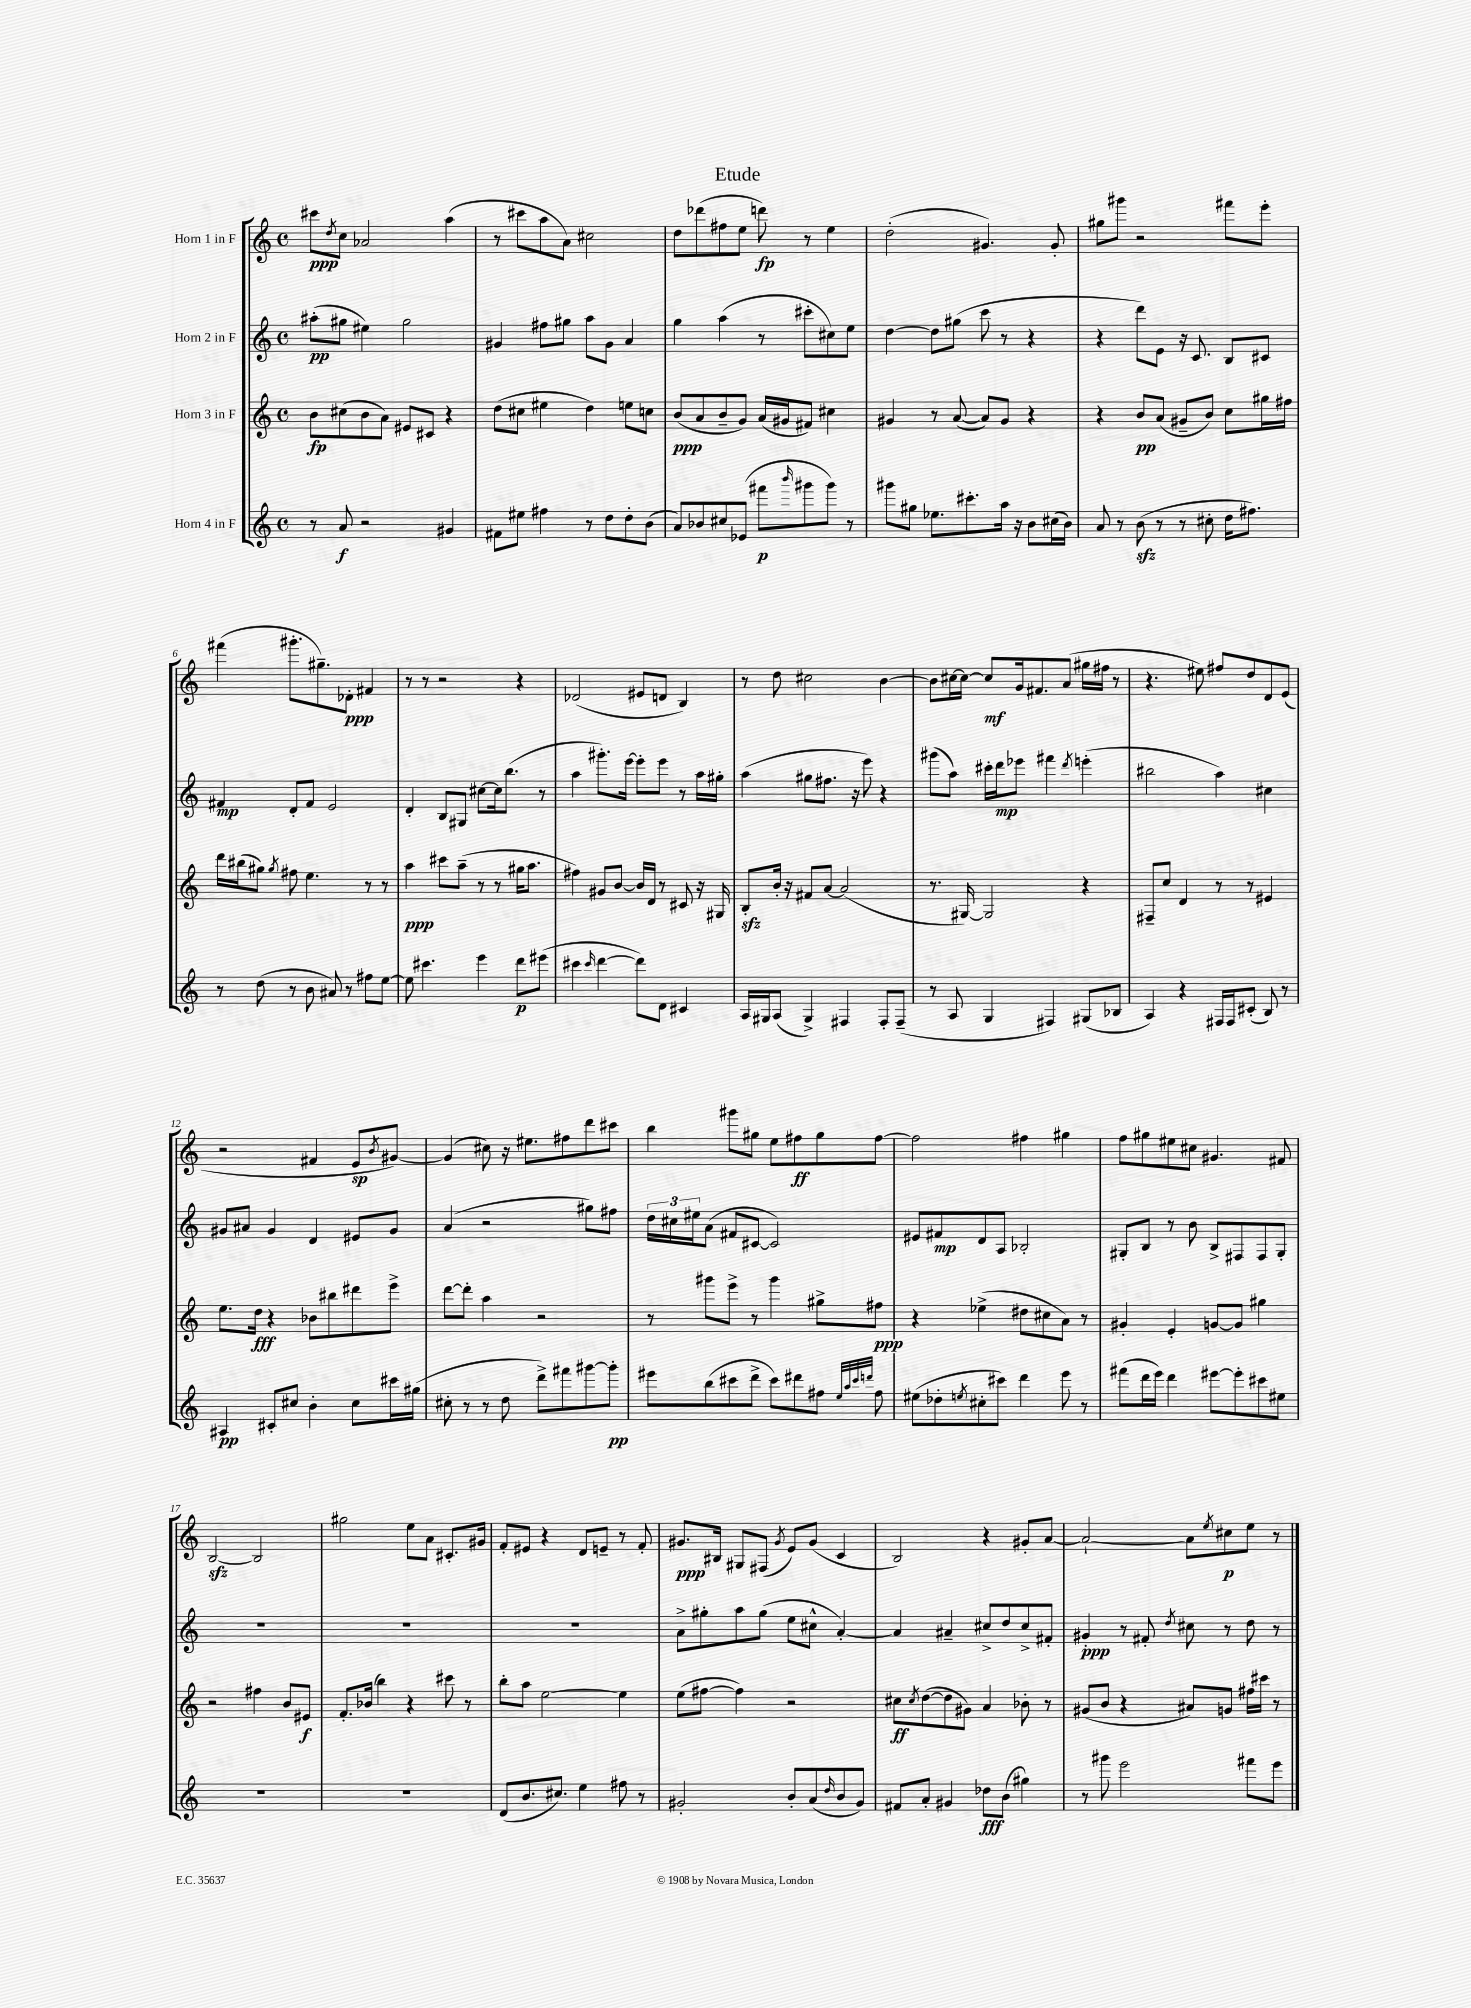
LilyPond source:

\header { title = "Etude" }
<<
\new StaffGroup <<
\new Staff = "s0" \with { instrumentName = "Horn 1 in F" } {
    \clef treble \key c \major \defaultTimeSignature \time 4/4
    cis'''8\ppp \acciaccatura { d''8 } c''8 aes'2 a''4( |
    r8 cis'''8 a''8 a'8) cis''2 |
    d''8 des'''8( fis''8 e''8 d'''8\fp) r8 e''4 |
    d''2-.( gis'4.) gis'8-. |
    gis''8 gis'''8 r2 fis'''8 e'''8-. |
    fis'''4( gis'''8.-. gis''8.--) des'8-.\ppp fis'4 |
    r8 r8 r2 r4 |
    des'2( eis'8 d'8 b4) |
    r8 d''8 cis''2 b'4~ |
    b'8 cis''16~ cis''16~ cis''8\mf g'16 fis'8. a'8( gis''16 fis''16 r8 |
    r4. eis''8) fis''8 d''8 d'8 e'8( |
    r2 fis'4 e'8\sp \acciaccatura { b'8 } gis'8~) |
    gis'4( cis''8) r16 eis''8. fis''8 d'''8 cis'''8 |
    b''4 gis'''8 gis''8 e''8 fis''8\ff gis''8 fis''8~ |
    fis''2 fis''4 gis''4 |
    f''8 gis''8 eis''8 cis''8 gis'4. fis'8 |
    b2~\sfz b2 |
    gis''2 e''8 a'8 cis'8.-. gis'16 |
    f'8-. eis'8 r4 d'8 e'8-- r8 f'8-. |
    gis'8.\ppp bis16 gis8 fis8( \acciaccatura { gis'8 } e'8) gis'8( c'4 |
    b2) r4 gis'8-. a'8~ |
    a'2~-! a'8 \acciaccatura { e''8 } cis''8\p e''8 r8 \bar "|." |
}
\new Staff = "s1" \with { instrumentName = "Horn 2 in F" } {
    \clef treble \key c \major \defaultTimeSignature \time 4/4
    ais''8-.\pp( gis''8 eis''4) gis''2 |
    gis'4 fis''8 gis''8 a''8 gis'8 a'4 |
    g''4 a''4( r8 cis'''8-. cis''8) e''8 |
    d''4~ d''8 gis''8( c'''8 r8 r4 |
    r4 d'''8) e'8 r16 c'8. b8 cis'8 |
    fis'4\mp d'8-. fis'8 e'2 |
    d'4-. b8 gis8 cis''8~ cis''16 b''8.( r8 |
    a''4 gis'''8.-.) e'''16~ e'''8-. e'''8 r8 a''16 gis''16-. |
    a''4( gis''8 fis''8. r16 e'''8) r4 |
    gis'''8( a''8) cis'''16-. d'''16\mp ees'''8 fis'''4 \acciaccatura { d'''8 } e'''4-.( |
    bis''2 a''4) cis''4 |
    gis'8 ais'8 gis'4 d'4 eis'8 gis'8 |
    a'4( r2 gis''8) fis''8 |
    \tuplet 3/2 { d''16 cis''16 eis''16 } a'8( fis'8 cis'8~ cis'2) |
    eis'8 fis'8\mp d'8 a8 bes2-. |
    gis8-. b8 r8 b'8 b8-> fis8 fis8 gis8-. |
    R1 |
    R1 |
    R1 |
    a'8-> gis''8-. a''8 gis''8( e''8 cis''8-^ a'4~-.) |
    a'4 ais'4-- cis''8-> d''8 cis''8-> fis'8-. |
    gis'4-.\ppp r8 fis'8-. \acciaccatura { d''8 } cis''8 r8 d''8 r8 \bar "|." |
}
\new Staff = "s2" \with { instrumentName = "Horn 3 in F" } {
    \clef treble \key c \major \defaultTimeSignature \time 4/4
    b'8\fp cis''8( b'8 a'8) eis'8 cis'8 r4 |
    d''8( cis''8 eis''4 d''4) e''8 c''8 |
    b'8\ppp( a'8 b'8-- g'8) a'16( gis'16 fis'8) cis''4 |
    gis'4 r8 a'8~( a'8) gis'8 r4 |
    r4 b'8\pp a'8( gis'8-- b'8) c''8 gis''16 fis''16 |
    d'''16 bis''16( gis''8) \acciaccatura { gis''8 } fis''8 e''4. r8 r8 |
    a''4\ppp cis'''8 a''8--( r8 r8 gis''16 a''8. |
    fis''4) gis'8 b'8~ b'16 d'16 r8 cis'8 r16 gis16 |
    b8-.\sfz b'16-. r16 fis'8 a'8~ a'2( |
    r8. gis16~) gis2 r4 |
    fis8-- c''8 d'4 r8 r8 eis'4 |
    e''8. d''16\fff r4 bes'8 bis''8 dis'''8 e'''8-> |
    d'''8~ d'''8-. a''4 r2 |
    r8 gis'''8 e'''8-> r8 gis'''4 gis''8-> fis''8\ppp |
    r4 ees''4->( dis''8 cis''8 a'8) r8 |
    gis'4-. e'4-. g'8~ g'8 gis''4 |
    r2 fis''4 b'8 eis'8\f |
    f'8.-. bes'16( b''4) r4 cis'''8 r8 |
    b''8-. a''8 e''2~ e''4 |
    e''8( fis''8~ fis''4) r2 |
    cis''8\ff \acciaccatura { cis''8 } d''8~( d''8 gis'8) a'4 bes'8-. r8 |
    gis'8( b'8 r4 ais'8) g'8 fis''16 cis'''16 r8 \bar "|." |
}
\new Staff = "s3" \with { instrumentName = "Horn 4 in F" } {
    \clef treble \key c \major \defaultTimeSignature \time 4/4
    r8 a'8\f r2 gis'4 |
    fis'8 eis''8 fis''4 r8 d''8 d''8-. b'8( |
    a'8) bes'8 cis''8 ees'8( fis'''8\p \grace { b'''16 } gis'''8 gis'''8) r8 |
    gis'''8 gis''8 ees''8. cis'''8.-. a''16 r16 b'8 cis''16( b'16) |
    a'8 r8 b'8\sfz( r8 r8 cis''8-. d''16 fis''8.) |
    r8 d''8( r8 b'8 ais'8) r8 fis''8 e''8~ |
    e''8 cis'''4. e'''4 d'''8\p eis'''8( |
    cis'''4 \grace { cis'''16 } d'''4~ d'''8) d'8 cis'4 |
    a16 gis16 a8( gis4->) fis4 fis8-. fis8--( |
    r8 a8 g4 fis4) gis8( bes8 |
    a4) r4 fis16 fis16 cis'8-.( b8) r8 |
    ais4\pp cis'8-. cis''8 b'4-. cis''8 cis'''16 gis''16( |
    cis''8-. r8 r8 d''8 d'''8->) fis'''8 gis'''8~ gis'''8-.\pp |
    eis'''8 b''8( cis'''8 d'''8-> cis'''8) dis'''8 fis''8 \grace { e''32 a''32 cis'''32 d'''32 } fis''8 |
    eis''8( des''8-. \acciaccatura { e''8 } cis''8-. cis'''8) d'''4 e'''8 r8 |
    fis'''8( d'''16 e'''16) d'''4 eis'''8~ eis'''8-. cis'''8 eis''8 |
    R1 |
    R1 |
    d'8( b'8. cis''8.) e''4 fis''8 r8 |
    gis'2-. b'8-. a'8( \grace { d''16 } b'8 gis'8) |
    fis'8 a'8-. gis'4 des''8\fff b'8( gis''4) |
    r8 gis'''8 e'''2 fis'''8 e'''8 \bar "|." |
}
>>
>>
